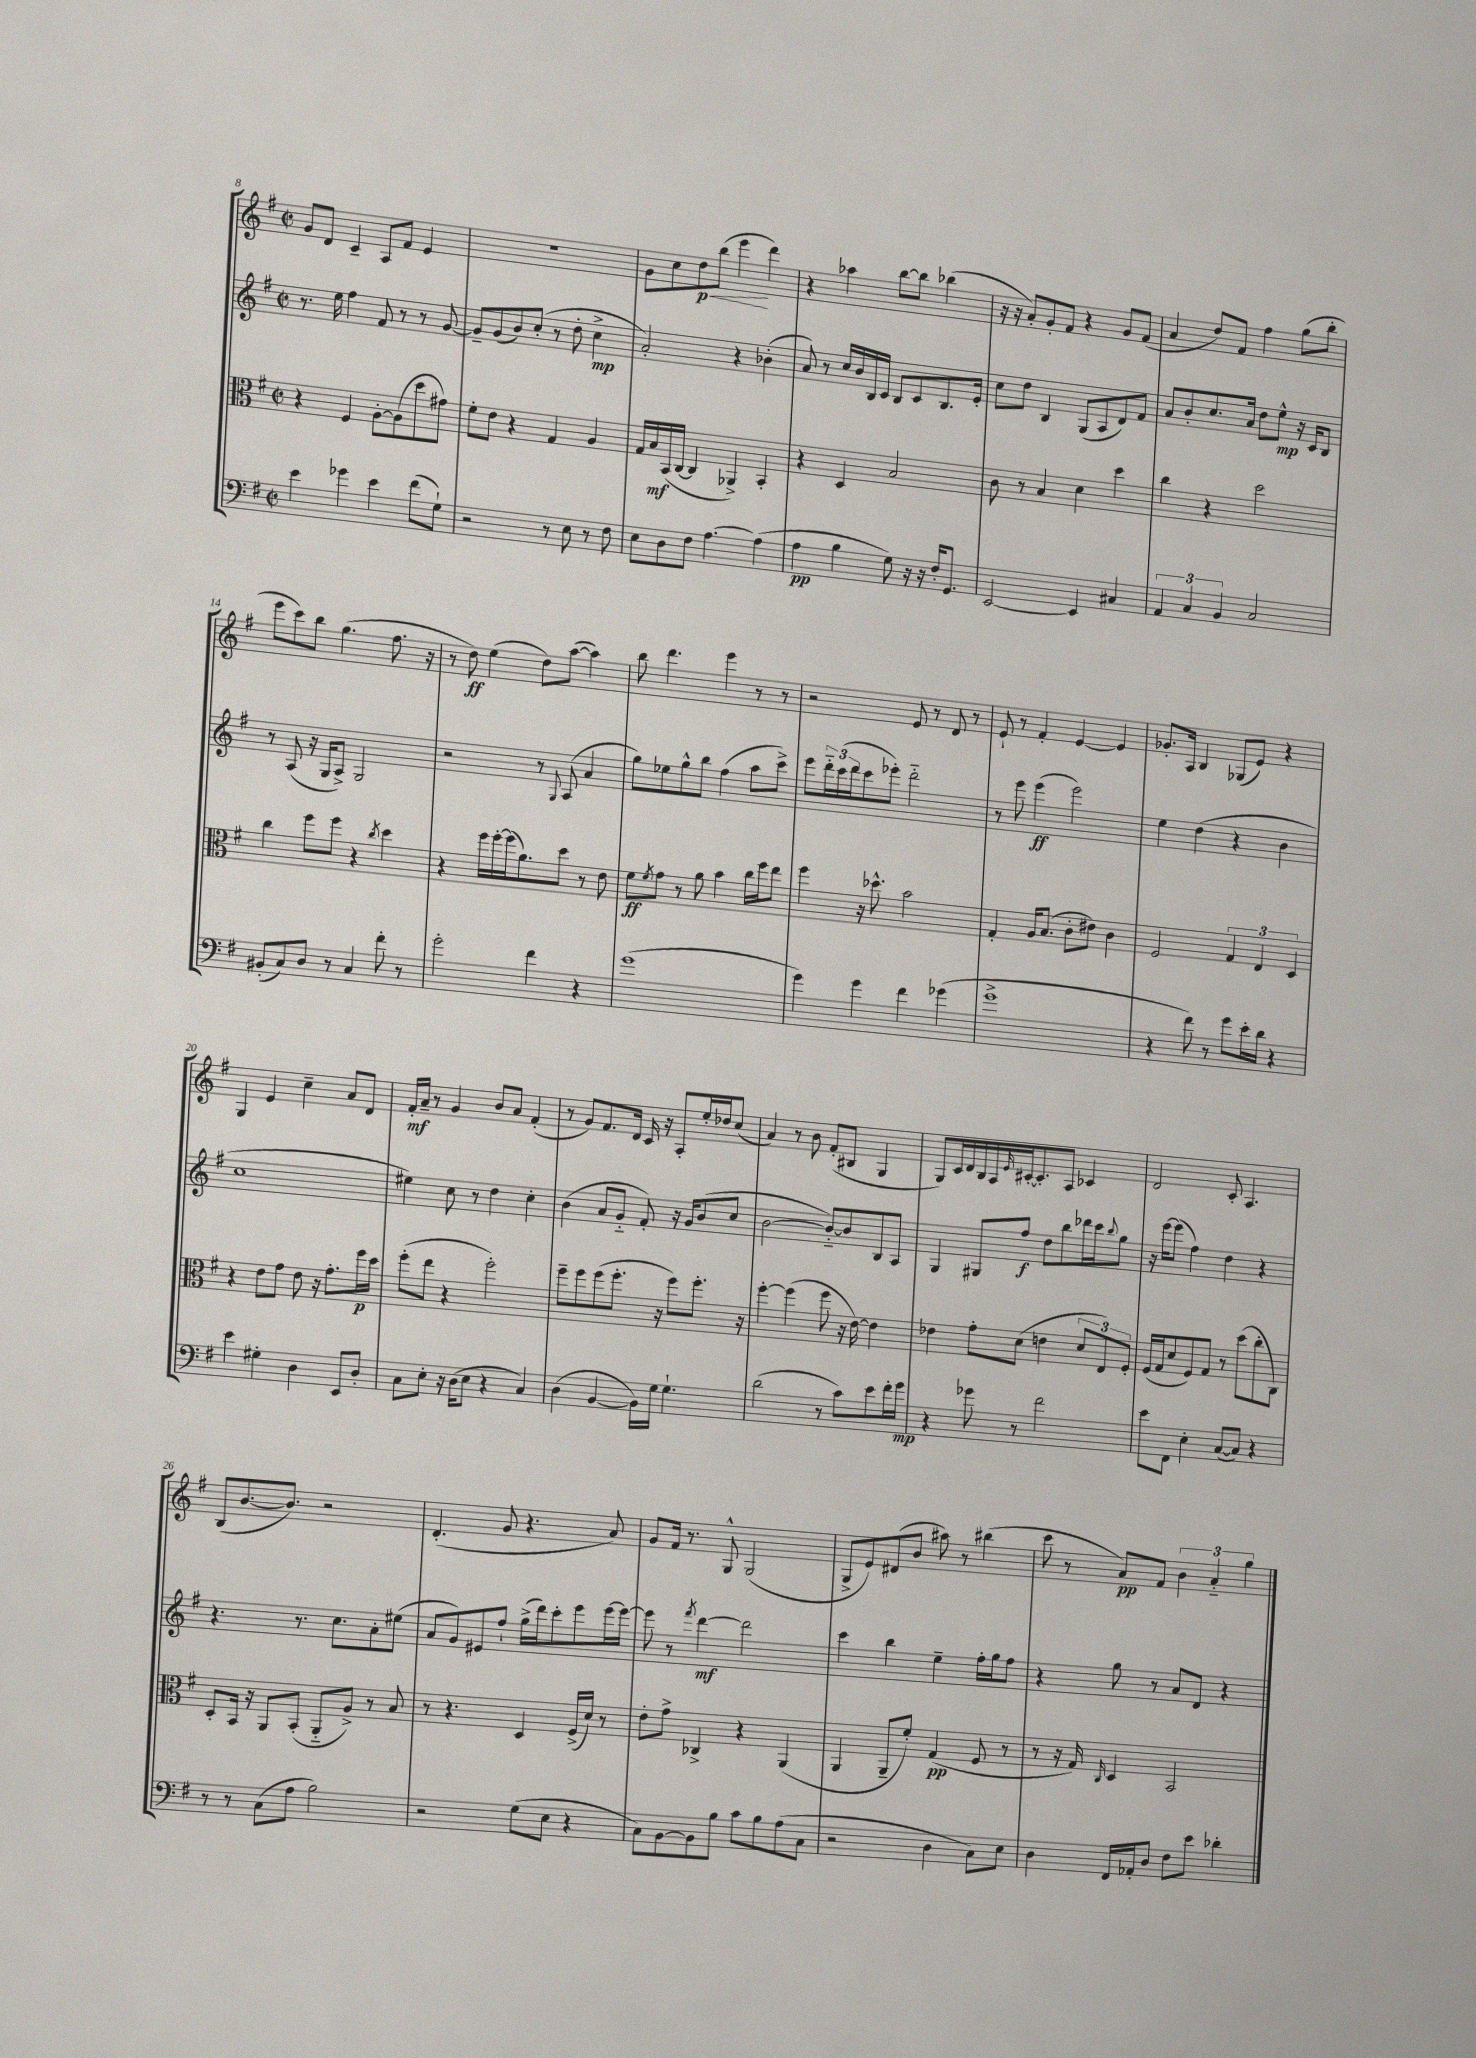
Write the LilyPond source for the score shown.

<<
\new StaffGroup <<
\new Staff = "s0" {
    \clef treble \key g \major \defaultTimeSignature \time 2/2
    g'8 d'8 c'4-- a8 fis'8 e'4 |
    R1 |
    g'8 c''8 d''8\p\< b''8( e'''4\! d'''4) |
    r4 aes''4 b''8~ b''8 bes''4( |
    r16 r16 a'8-.) g'8-. fis'8 r4 g'8 fis'8( |
    a'4 d''8) fis'8 fis''4 g''8( b''8-. |
    e'''8 c'''8) b''8 g''4.( fis''8. r16 |
    r8 d''8\ff) e''4( d''8) a''8~( a''4) |
    b''8 d'''4. e'''4 r8 r8 |
    r2 e'8 r8 d'8 r8 |
    e'8-! r8 fis'4-. e'4~ e'4 |
    ges'8.-. a16 b4 ges8( e'8) r4 |
    g4 e'4 c''4-- a'8 d'8 |
    fis'16-.\mf a'16-- r8 g'4 b'8 a'8 fis'4-.( |
    r8 g'8) fis'8. d'16 c'16 r16 a8-. e''16-. des''16 c''8( |
    a'4) r8 b'8 fis'8-.( bis8 g4 |
    g8) c'16 d'16 b16 a16 \grace { e'16 } cis'16~-. cis'8.-. a8 ces'4 |
    d'2 c'8-. a4. |
    b8( b'8.~ b'8.) r2 |
    d'4.-.( g'8 r4. a'8) |
    g'8 fis'16 r8. g8-^ g2( |
    g8-> e'8) dis'8( b'8 ais''8) r8 bis''4( |
    c'''8 r8 a'8\pp) fis'8 \tuplet 3/2 { b'4 a'4-_ g''4 } \bar "|." |
}
\new Staff = "s1" {
    \clef treble \key g \major \defaultTimeSignature \time 2/2
    r8. e''16 fis''4 fis'8 r8 r8 g'8~ |
    g'8-- g'8( b'8) c''8-.( r8 d''8-. c''4->\mp |
    a'2-.) r4 bes'4-.( |
    a'8) r8 c''16 b'16 b16 c'16 b8 c'8 b8. e'16-. |
    c''8 d''8 b4 g8( a8 d'8) fis'8 |
    a'8 b'8-. c''8. a'16 d''8 e''8-^\mp r16 c'16 b8 |
    r8 a8( r16 g16 a8->) g2 |
    r2 r8 \appoggiatura { g8 } a8( a'4 |
    g''8) ees''8 g''8-^ b''8 fis''4( a''8 c'''8->) |
    e'''8 \tuplet 3/2 { d'''16-_ c'''16( d'''16 } c'''8 ees'''8-.) d'''2-_ |
    r8 e'''8 e'''4\ff( e'''2) |
    e''4 d''4( r4 b'4 |
    c''1 |
    eis''4) c''8 r8 d''4 c''4-. |
    b'4( a'8 g'8-_ fis'8-.) r16 g'16 b'8( c''8 |
    b'2~ b'8~-_) b'8 b8 a8 |
    g4 gis8 fis''8\f d''8 b''8 des'''16 c'''16 \appoggiatura { b''8 } g''8 |
    r16 e'''16~ e'''8( fis''4) d''4 r4 |
    r4. r8. c''8. a'8-. eis''8( |
    a'8 g'8) eis'8 fis''8-! g''16->( d'''16) c'''8-. e'''8 e'''16~ e'''16~ |
    e'''8 r8 \acciaccatura { fis'''8 } d'''4~\mf d'''2 |
    c'''4 b''4 e''4-- fis''16-. g''16 fis''8 |
    r4 g''8 r8 a'8 d'8 r4 \bar "|." |
}
\new Staff = "s2" {
    \clef alto \key g \major \defaultTimeSignature \time 2/2
    r4 fis4 a8~-. a8( d''8 gis'8) |
    fis'8-. e'8 r4 g4 a4 |
    g16 b16\mf b,16( c16~ c4 aes,4->) b,4-. |
    r4 d4 b2 |
    c'8 r8 b4 d'4 d''4 |
    c''4 r4 d''2 |
    c''4 fis''8 fis''8 r4 \acciaccatura { c''8 } d''4 |
    r4 fis''16 fis''16~-. fis''16( a'8.) d''8 r8 e'8 |
    fis'8\ff \acciaccatura { fis'8 } g'8 r8 a'8 b'4 c''16 fis''16 e''8 |
    fis''4 r16 des''8.-^ b'2 |
    g4-. a16 b8.( c'8-. eis'8) c'4 |
    fis2 \tuplet 3/2 { g4 e4 d4 } |
    r4 e'8 g'8 e'8 r16 g'8.-. fis''16\p d''16 |
    fis''8-.( e''8 r4 fis''2-.) |
    fis''8-- fis''8 fis''8( fis''8.-. r16 fis''8) fis''8.-. r16 |
    fis''4~-. fis''4( fis''8 r16 e'16~) e'4 |
    ees'4 g'8-. d'8( e'4 \tuplet 3/2 { d'8 e8) fis8-. } |
    fis16( g16 d'8 fis8) g8 r8 d''8( c''8-. c8) |
    d8-. b,16 r16 a,8 b,8-.( a,8-_ a8->) r8 b8 |
    r8 r4. d4 fis16->( d'16) r8 |
    e'8-. g'8-> ces4-> r4 a,4( |
    a,4 a,8-- fis'8-.) g4\pp( fis8 r8 |
    r8 r16 g16) \grace { c16 } d4 b,2 \bar "|." |
}
\new Staff = "s3" {
    \clef bass \key g \major \defaultTimeSignature \time 2/2
    e'4 ges'4 e'4 fis'8( g8-!) |
    r2 r8 e8 r8 fis8 |
    e8 d8 fis8 a4.~ a4( |
    a4\pp b4 g8) r16 r16 fis16-. g,8. |
    e,2~ e,4 cis4 |
    \tuplet 3/2 { a,4 c4 b,4 } c2 |
    bis,8-.( c8) d8 r8 c4 fis'8-. r8 |
    g'2-. fis'4 r4 |
    g'1( |
    g'4) g'4 fis'4 ges'4( |
    g'1-> |
    r4 fis'8) r8 g'8 e'16-. d'16 r4 |
    e'4 gis4-. d4 e,8 d8-. |
    c8 e8-. r16 d16( e8 r4 c4) |
    d4( b,4~ b,16) g16 g4.-! |
    d'2( r8 c'8) e'8 fis'16-. g'16\mp |
    r4 ges'8 r8 fis'2 |
    e'8 fis,8 e4-. c8~( c8) r4 |
    r8 r8 c8( a8 b2) |
    r2 g8( e8 r4 |
    c8) b,8~ b,8 b8 c'8 b8 a8( c8 |
    r2 d4 c8) e8 |
    d4 fis,16 aes,16-. d8 fis8 e'8 des'4-. \bar "|." |
}
>>
>>
\layout { \context { \Score currentBarNumber = #8 } }
